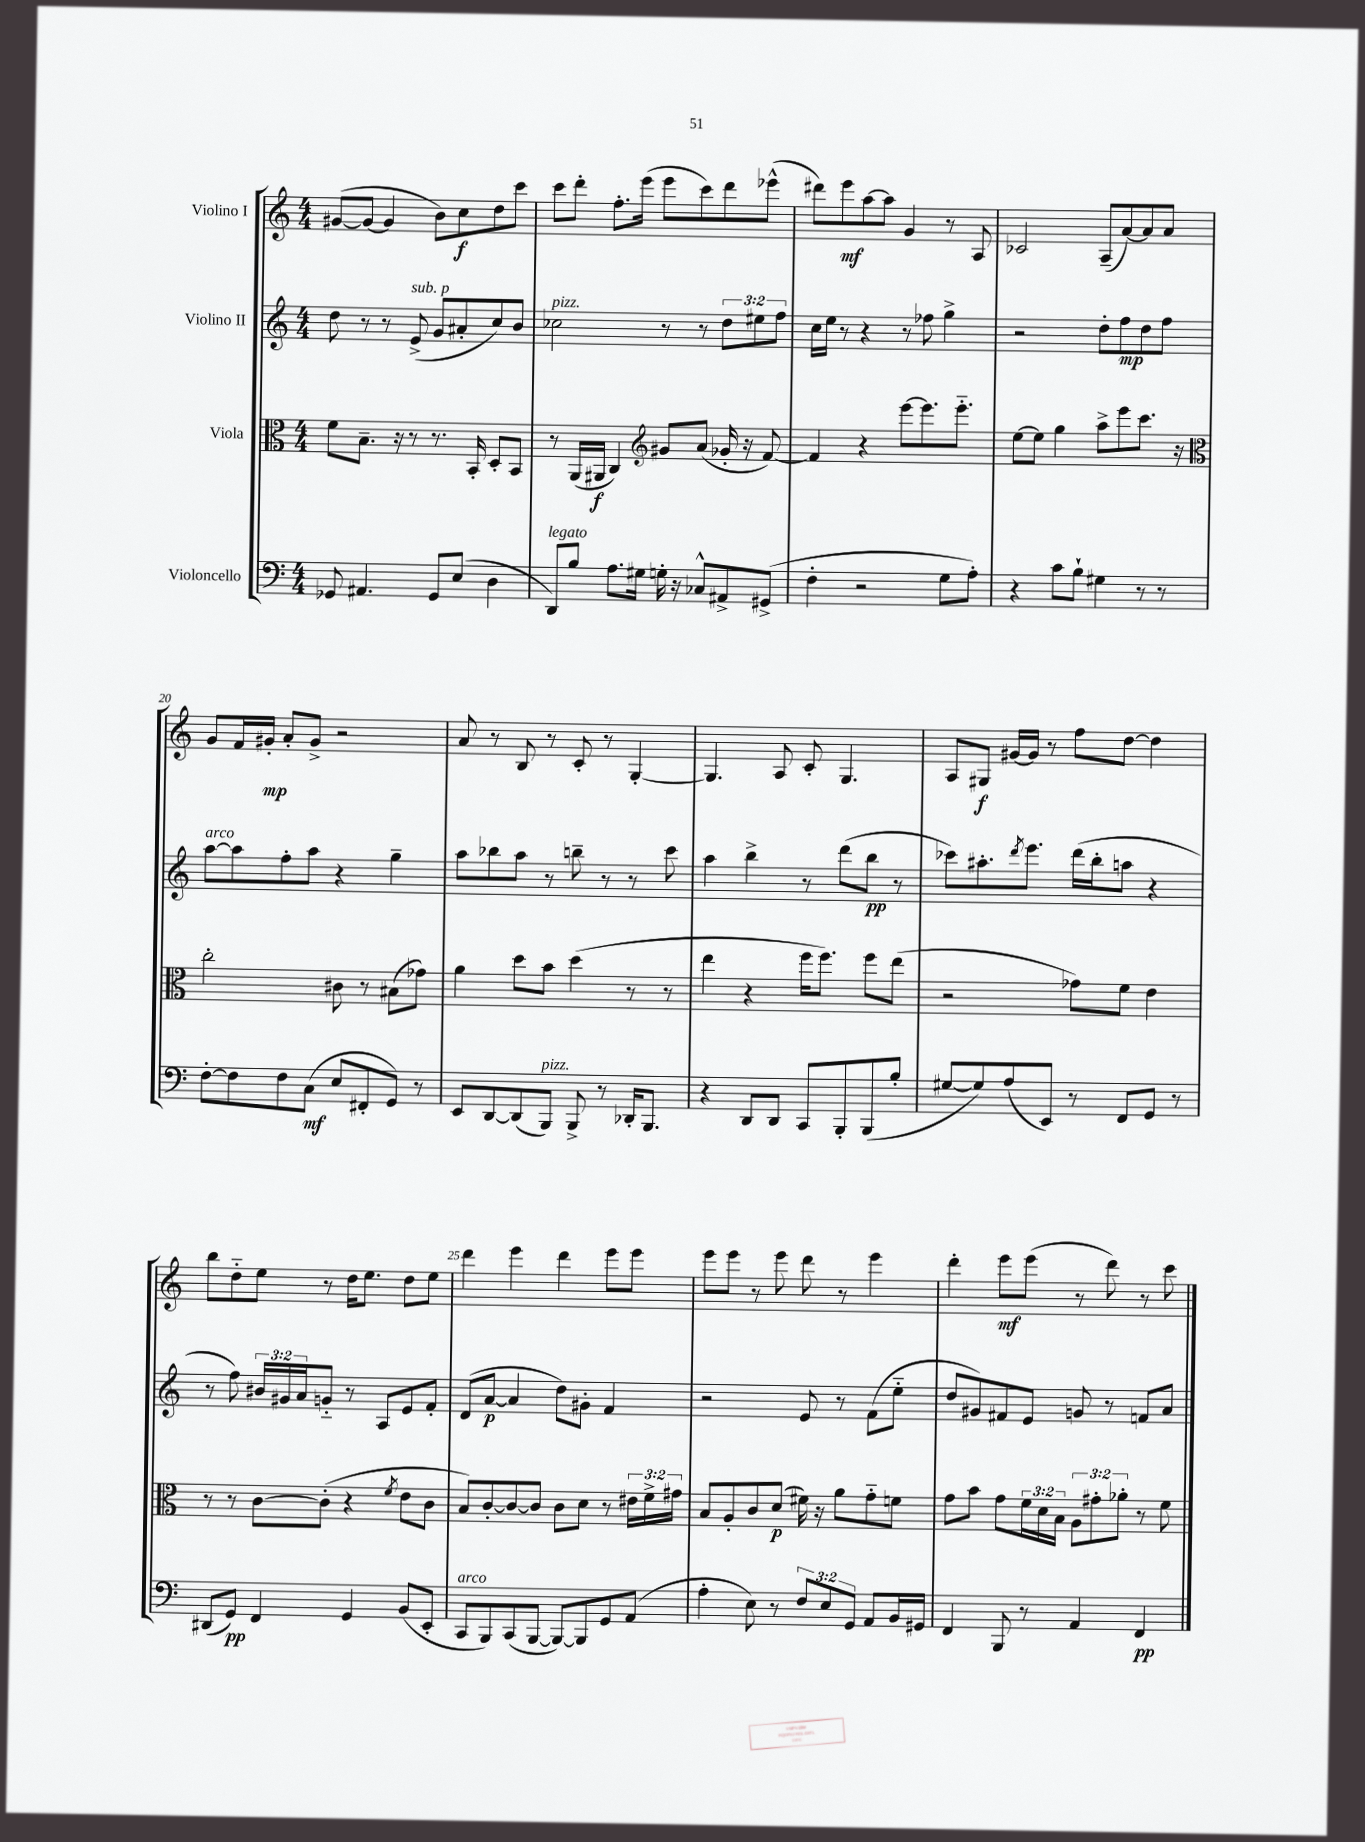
<<
\new StaffGroup <<
\new Staff = "s0" \with { instrumentName = "Violino I" } {
    \clef treble \key c \major \numericTimeSignature \time 4/4
    gis'8~( gis'8~ gis'4 b'8) c''8\f d''8 c'''8 |
    c'''8 d'''8-. f''8.-. e'''16( e'''8 c'''8) d'''8 ees'''8-^( |
    dis'''8) e'''8\mf a''8~ a''8 g'4 r8 a8 |
    ces'2 a8--( a'8~) a'8 a'8 |
    g'8 f'16 gis'16-.\mp a'8-. gis'8-> r2 |
    a'8 r8 b8 r8 c'8-. r8 g4~-. |
    g4. a8 c'8-. g4. |
    a8 gis8\f gis'16~ gis'16 r8 f''8 d''8~ d''4 |
    b''8 d''8-_ e''8 r8 d''16 e''8. d''8 e''8 |
    d'''4 e'''4 d'''4 e'''8 e'''8 |
    e'''8 e'''8 r8 e'''8 d'''8 r8 e'''4 |
    d'''4-. e'''8\mf e'''8( r8 d'''8) r8 c'''8 \bar "|." |
}
\new Staff = "s1" \with { instrumentName = "Violino II" } {
    \clef treble \key c \major \numericTimeSignature \time 4/4 \override Staff.TupletNumber.text = #tuplet-number::calc-fraction-text
    d''8 r8 r8 e'8->^\markup { \italic "sub. p" }( g'8 ais'8-. c''8) b'8 |
    ces''2^\markup { \italic "pizz." } r8 r8 \tuplet 3/2 { d''8 eis''8 f''8 } |
    c''16 e''16 r8 r4 r8 fes''8 g''4-> |
    r2 d''8-. f''8\mp d''8 f''8 |
    a''8~^\markup { \italic "arco" } a''8 f''8-. a''8 r4 g''4-- |
    a''8 bes''8 a''8 r8 b''8-- r8 r8 c'''8 |
    a''4 b''4-> r8 d'''8( b''8\pp r8 |
    ces'''8) ais''8.-. \acciaccatura { d'''8 } e'''8. d'''16( b''16-. a''8 r4 |
    r8 f''8) \tuplet 3/2 { bis'16 gis'16 a'16 } g'8-_ r8 a8 e'8 f'8-. |
    d'8( a'8~\p a'4 d''8) gis'8-. f'4 |
    r2 e'8 r8 f'8( e''8-_ |
    d''8 gis'8) fis'8 e'8 g'8 r8 f'8 a'8 \bar "|." |
}
\new Staff = "s2" \with { instrumentName = "Viola" } {
    \clef alto \key c \major \numericTimeSignature \time 4/4 \override Staff.TupletNumber.text = #tuplet-number::calc-fraction-text
    f'8 b8.-- r16 r8 r8. b,16-. d8-. b,8 |
    r8 a,16( ais,16\f c4) \clef treble gis'8 a'8( ges'16-. r16 f'8~) |
    f'4 r4 e'''8~ e'''8. e'''8.-_ |
    e''8~ e''8 g''4 a''8-> e'''8 c'''8. r16 |
    \clef alto c''2-. cis'8 r8 bis8( ges'8) |
    a'4 d''8 b'8 d''4( r8 r8 |
    e''4 r4 f''16 f''8.) f''8 e''8( |
    r2 ges'8) f'8 e'4 |
    r8 r8 c'8~ c'8-.( r4 \acciaccatura { f'8 } e'8 c'8 |
    b8) c'8~-. c'8~ c'8 c'8 d'8 r8 \tuplet 3/2 { eis'16 f'16-> gis'16 } |
    b8 a8-. c'8 d'8\p( fis'16) r16 a'8 g'8-_ f'8 |
    g'8 b'8 g'8 \tuplet 3/2 { f'16 d'16 b16 } \tuplet 3/2 { a8 gis'8-. aes'8-. } r8 f'8 \bar "|." |
}
\new Staff = "s3" \with { instrumentName = "Violoncello" } {
    \clef bass \key c \major \numericTimeSignature \time 4/4 \override Staff.TupletNumber.text = #tuplet-number::calc-fraction-text
    ges,8 ais,4. ges,8 e8( d4 |
    d,8^\markup { \italic "legato" }) b8 a8. gis16 g16-. r16 ces8-^ ais,8-> gis,8->( |
    f4-. r2 g8 a8-.) |
    r4 c'8 b8-! gis4 r8 r8 |
    f8~-. f8 f8 c8\mf( e8 fis,8-. g,8) r8 |
    e,8 d,8~ d,8( b,,8^\markup { \italic "pizz." }) b,,8-> r8 des,16-. b,,8. |
    r4 d,8 d,8 c,8 b,,8-. b,,8( b8-. |
    gis8~ gis8) a8( e,8) r8 f,8 g,8 r8 |
    dis,8( g,8\pp) f,4 g,4 b,8( e,8-. |
    c,8^\markup { \italic "arco" } b,,8) c,8( b,,8~ b,,8~) b,,8 g,8 a,8( |
    a4-. e8) r8 \tuplet 3/2 { f8 e8 g,8 } a,8 b,16 gis,16 |
    f,4 b,,8 r8 a,4 f,4\pp \bar "|." |
}
>>
>>
\layout { \context { \Score currentBarNumber = #16 \override BarNumber.break-visibility = ##(#f #t #t) barNumberVisibility = #(every-nth-bar-number-visible 5) } }
